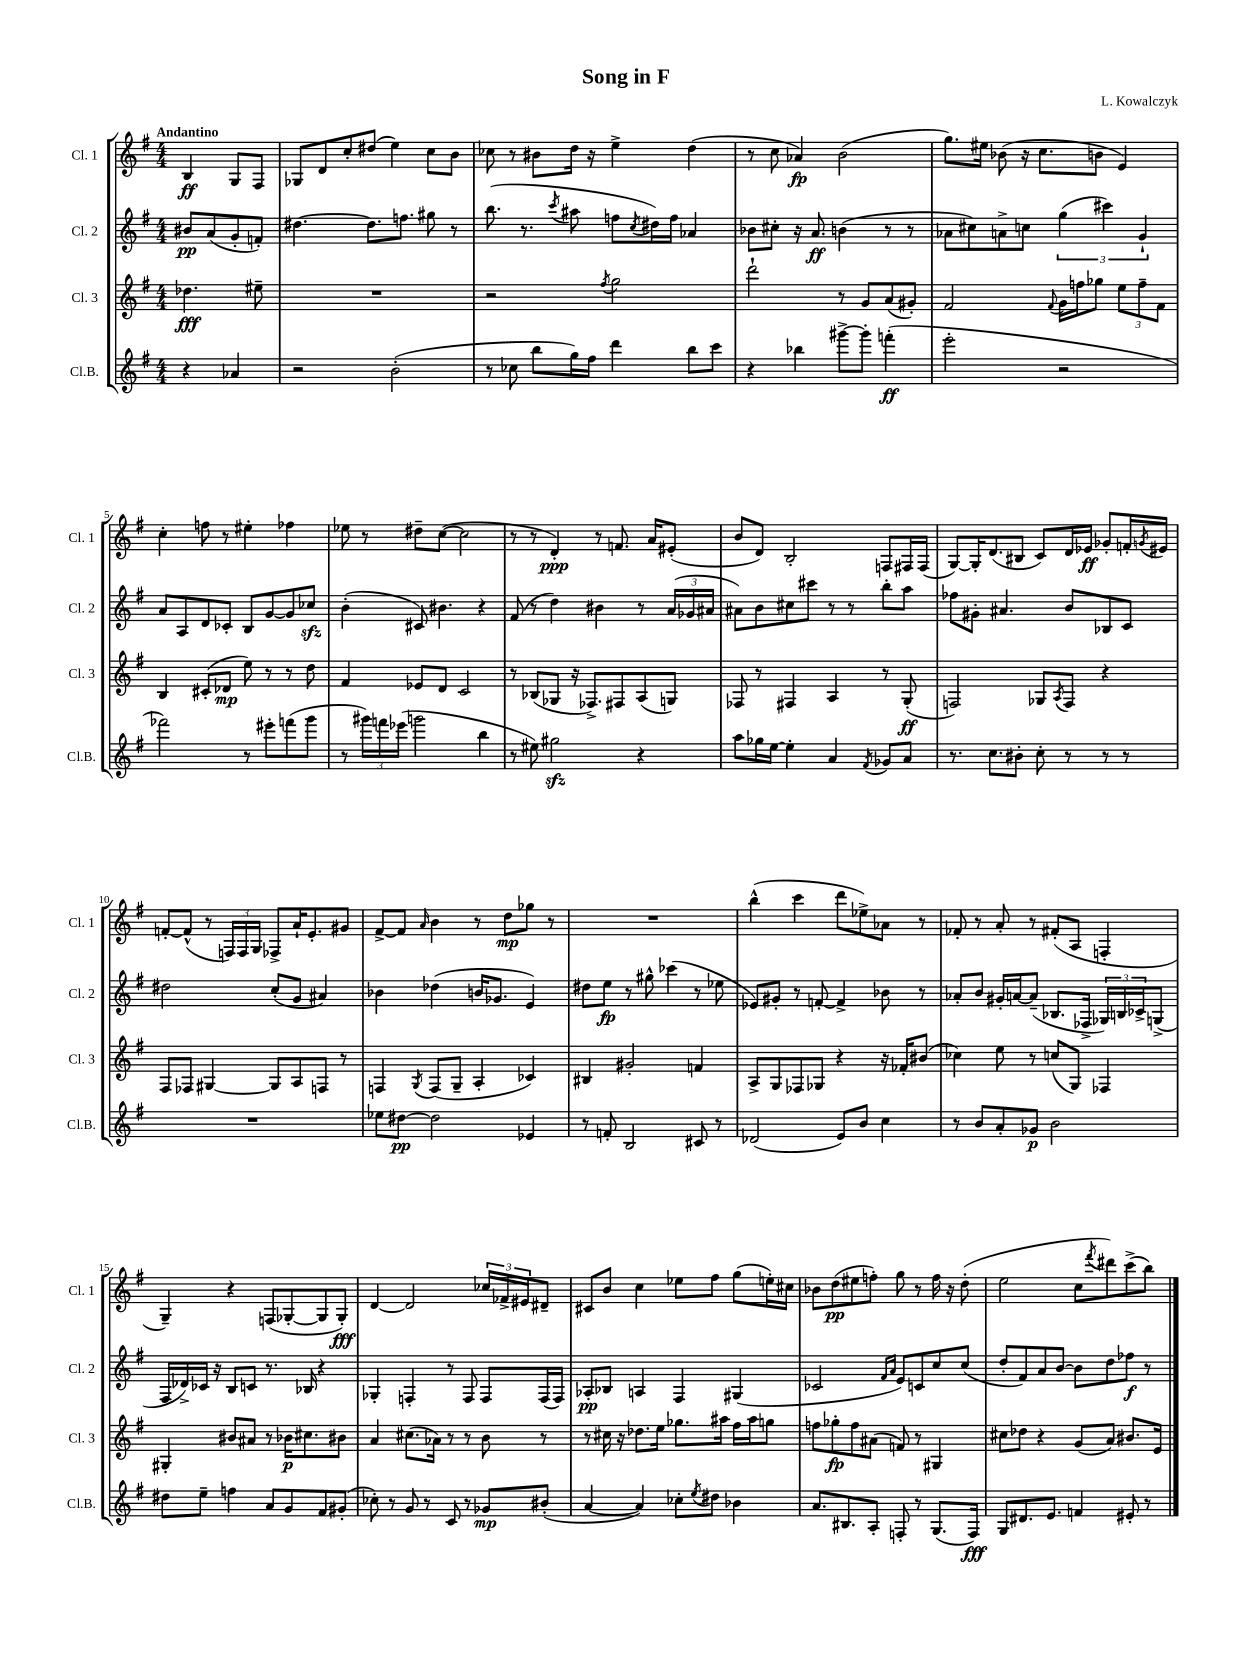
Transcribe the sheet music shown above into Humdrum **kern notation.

**kern	**kern	**kern	**kern
*staff4	*staff3	*staff2	*staff1
*clefG2	*clefG2	*clefG2	*clefG2
*k[f#]	*k[f#]	*k[f#]	*k[f#]
*M4/4	*M4/4	*M4/4	*M4/4
4r	4.dd-	8b#	4B
.	.	(8a	.
4a-	.	8g'	8G
.	8ee#~	8f')	8F#
=	=	=	=
2r	1r	[4.dd#	8G-
.	.	.	8d
.	.	.	8cc'
.	.	8.dd#]	(8dd#
(2b'	.	.	4ee)
.	.	8.ff	.
.	.	8gg#	8cc
.	.	8r	8b
=	=	=	=
8r	2r	(8.bb	8cc-
8cc-	.	.	8r
.	.	8.r	.
8bb	.	.	8b#
.	.	8qccc	.
16gg)	.	8aa#	16dd
16ff#	.	.	16r
.	8qff#	.	.
4ddd	2gg	8ff	4ee^
.	.	8qcc	.
.	.	16dd#)	.
.	.	16ff	.
8bb	.	4a-	(4dd
8ccc	.	.	.
=	=	=	=
4r	2ddd`	8b-	8r
.	.	8cc#'	8cc
4bb-	.	16r	4a-)
.	.	8.a	.
[8ggg#^	8r	(4b	(2b
8ggg#']	8g	.	.
(4fff'	(8a	8r	.
.	8g#')	8r	.
=	=	=	=
2eee'	2f#	8a-	8.gg)
.	.	8cc#)	.
.	.	.	16ee#
.	.	8a^	(8b-
.	.	8cc	16r
.	.	.	8.cc
.	8qqf#	.	.
2r	16g	(6gg	.
.	16ff	.	.
.	8gg-	.	8b
.	.	6ccc#)	.
.	12ee	.	4e)
.	12ff~	6g`	.
.	12f#	.	.
=	=	=	=
2fff-)	4B	8a	4cc'
.	.	8A	.
.	(8c#'	8d	8ff
.	8d-	8c-'	8r
8r	8ee)	8B	4ee#'
8eee#'	8r	[8g	.
(8fff	8r	8g]	4ff-
8ggg	8dd	8cc-	.
=	=	=	=
8r	4f#	(4b'	8ee-
24ggg#)	.	.	8r
24fff	.	.	.
(24eee-	.	.	.
2ggg	8e-	8c#)	8dd#~
.	8d	4.b#	([8cc
.	2c	.	2cc]
4bb	.	4r	.
=	=	=	=
8r	8r	(8f#	8r
8ee#)	(8B-	8r	8r
2gg#	8G-	4dd)	4d')
.	16r	.	.
.	8.F-^)	.	.
.	.	4b#	8r
.	8F#	.	8.f
4r	(8A	8r	.
.	.	.	16a
.	8G)	(24a	(8e#'
.	.	24g-	.
.	.	24a#	.
=	=	=	=
8aa	8F-	8a#)	8b
16gg-	8r	8b	8d)
[16ee	.	.	.
4ee']	4F#	8cc#	2B'
.	.	8ccc#	.
4a	4A	8r	.
.	.	8r	.
8qf#	.	.	.
8g-	8r	8bb'	8F
8a	(8G'	8aa	16F#
.	.	.	(16F#
=	=	=	=
8.r	2F)	8ff-	[8G)
.	.	8g#'	16G']
8.cc	.	.	(8.d
.	.	4.a#	.
8b#'	.	.	8B#
8cc'	8G-	.	8c)
.	8qA	.	.
8r	8F	8b	16d
.	.	.	16e-
8r	4r	8B-	8g-'
8r	.	8c	16f'
.	.	.	8qg
.	.	.	16e#
=	=	=	=
1r	8F#	2dd#	[8f'
.	8F-	.	(8f^^]
.	[4G#	.	8r
.	.	.	24F)
.	.	.	24F
.	.	.	24G
.	8G#]	(8cc'	8F-^
.	8A	8g	16a`
.	.	.	8.e'
.	8F	4a#)	.
.	8r	.	8g#
=	=	=	=
8ee-	4F	4b-	[8f#^
[8dd#	.	.	8f#]
.	8qG	.	16qqa
2dd#]	(8F	(4dd-	4b
.	8G~	.	.
.	4A'	16b	8r
.	.	8.g-	.
.	.	.	8dd
4e-	4c-)	4e)	8gg-
.	.	.	8r
=	=	=	=
8r	4B#	8dd#	1r
8f'	.	8ee	.
2B	2g#'	8r	.
.	.	8gg#^^	.
.	.	(4ccc-	.
8c#	4f	8r	.
8r	.	8ee-	.
=	=	=	=
(2d-	8A^	8e-)	(4bb^^
.	8G	8g#'	.
.	8F-	8r	4ccc
.	8G-	[8f'	.
8e)	4r	4f^]	8ddd
8b	.	.	8ee-^)
4cc	16r	8b-	8a-
.	16f-'	.	.
.	(8b#	8r	8r
=	=	=	=
8r	4cc-)	8a-'	8f-'
8b	.	8b	8r
8a'	8ee	16g#'	8a'
.	.	[16a	.
8g-	8r	(8a~]	8r
2b	(8cc	8.B-	(8f#'
.	8G)	.	8A
.	.	16F-^	.
.	4F-	24G-)	4F'
.	.	24B	.
.	.	24c-^	.
.	.	(8G^	.
=	=	=	=
8dd#	4G#'	16F#	4G~)
.	.	16d-^)	.
8ee~	.	16c-	.
.	.	16r	.
4ff	8b#	8B	4r
.	8a#	8c	.
8a	8r	8.r	(8F
8g	16b-	.	[8G-'
.	8.cc#	16B-	.
8f#	.	4r	8G-]
(8g#'	8b#	.	8G-')
=	=	=	=
8cc-')	4a	4G-'	[4d
8r	.	.	.
8g	(8.cc#	4F'	2d]
8r	.	.	.
.	16a-)	.	.
8c	8r	8r	.
8r	8r	8F	.
8g-	8b	8F	24cc-
.	.	.	24f-^
.	.	.	24e#
(8b#'	8r	(16F	8d#~
.	.	16F)	.
=	=	=	=
[4a	8r	8A-'	8c#
.	16cc#	8B-	8b
.	16r	.	.
4a])	8.dd-	4A	4cc
.	16ee	.	.
8cc-'	8.gg-	4F#	8ee-
8qee	.	.	.
8dd#	.	.	8ff#
.	16aa#	.	.
4b-	16ff#	(4G#	(8gg
.	16aa#	.	.
.	8gg	.	16ee')
.	.	.	16cc#
=	=	=	=
8.a	8ff	2c-	8b-
.	8gg-'	.	(8dd
8.B#	.	.	.
.	8ff	.	8ee#
8A'	(8a#	.	8ff')
.	.	16qqf#	.
.	.	16qqa	.
8F'	8f)	8e)	8gg
8r	8r	8c	8r
(8.G	4G#	8cc	16ff
.	.	.	16r
.	.	(8cc	(8dd'
16F)	.	.	.
=	=	=	=
8G	8cc#	8dd'	2ee
8.d#	8dd-	8f#)	.
.	4r	8a	.
8.e	.	.	.
.	.	[8b	.
4f	(8g	8b]	8cc
.	.	.	8qfff#
.	8a)	8dd	8ddd#)
8e#'	8.b#	8ff-	(8ccc^
8r	.	8r	8bb)
.	16e	.	.
==	==	==	==
*-	*-	*-	*-
